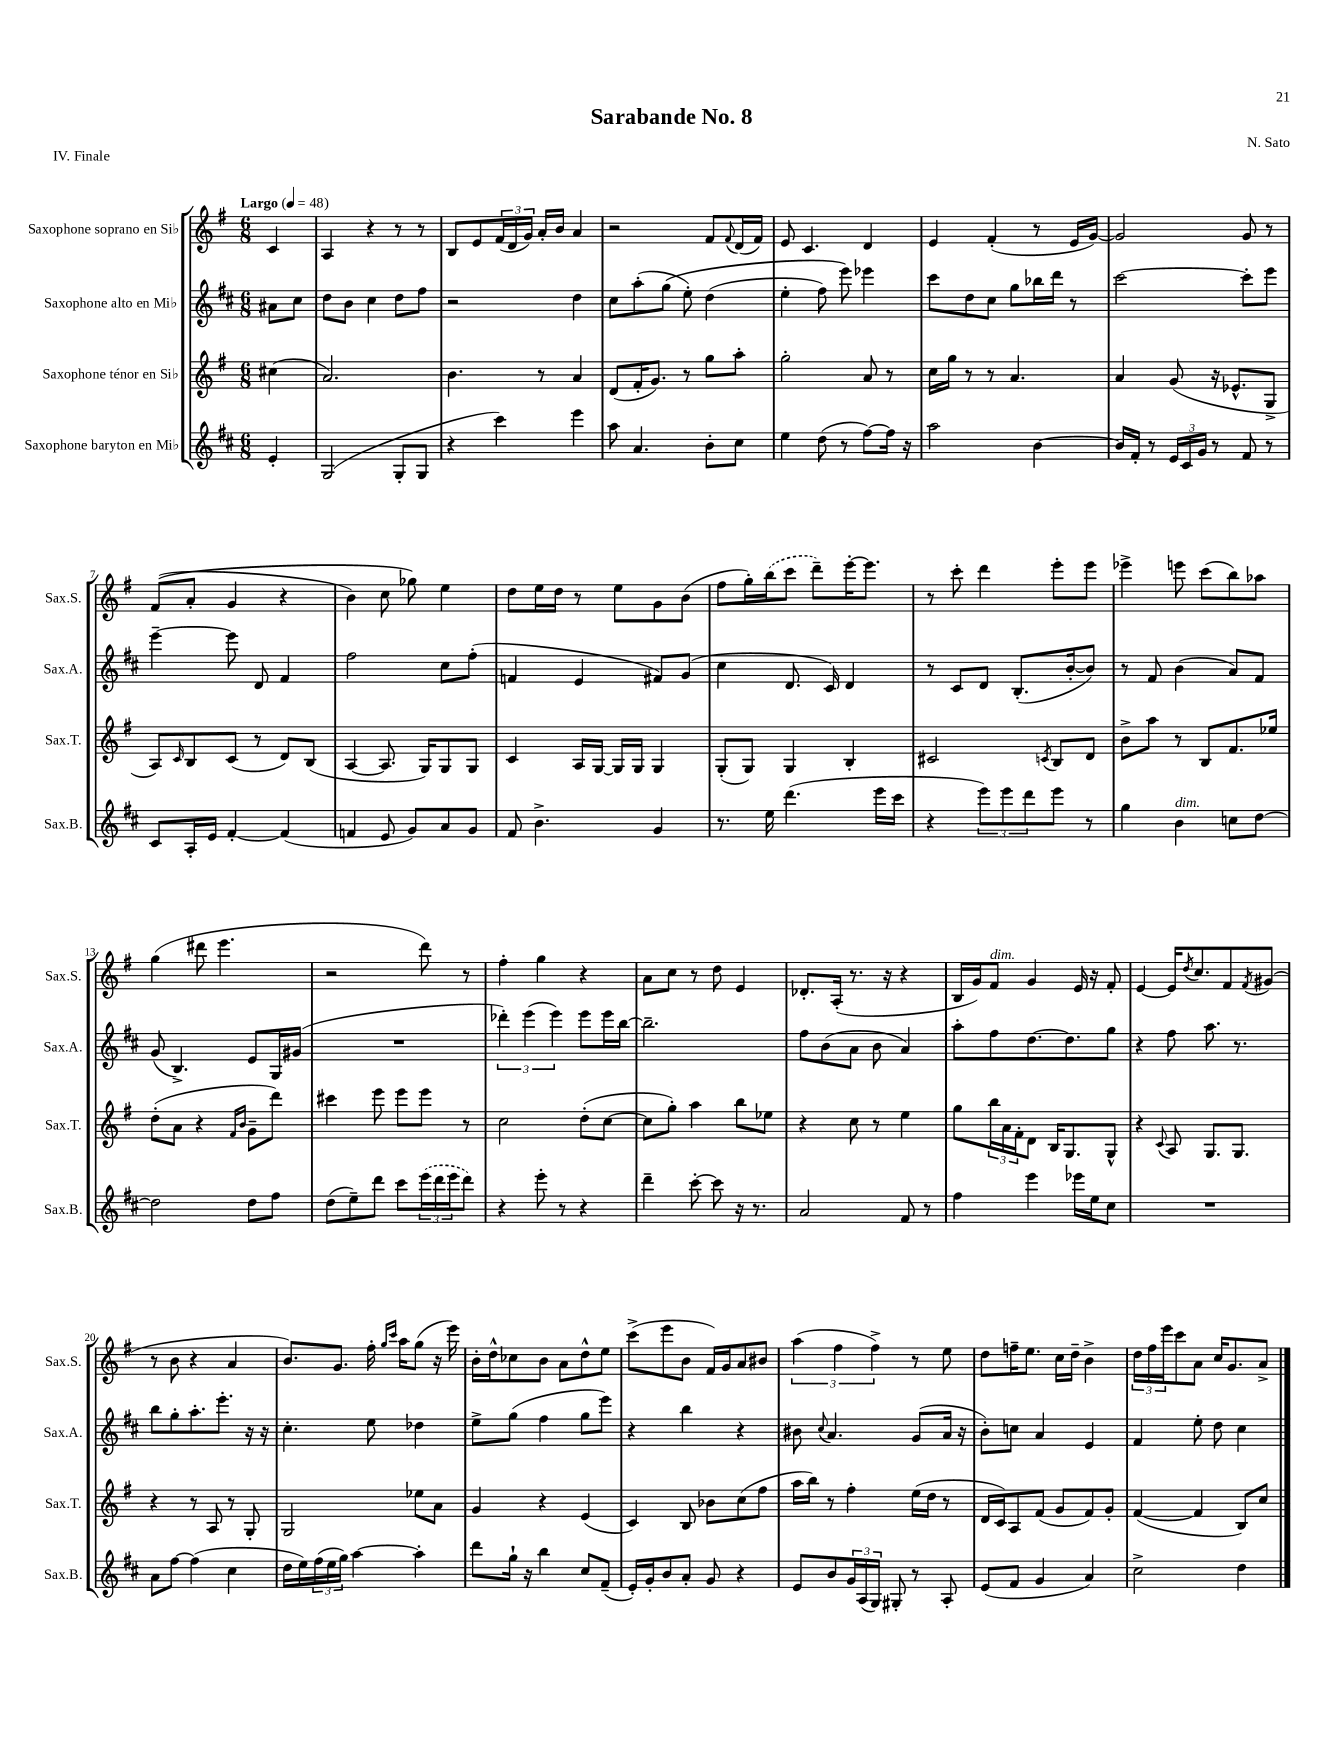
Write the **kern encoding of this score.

**kern	**kern	**kern	**kern
*part4	*part3	*part2	*part1
*staff4	*staff3	*staff2	*staff1
*I"Saxophone baryton en Mi♭	*I"Saxophone ténor en Si♭	*I"Saxophone alto en Mi♭	*I"Saxophone soprano en Si♭
*I'Sax.B.	*I'Sax.T.	*I'Sax.A.	*I'Sax.S.
*clefG2	*clefG2	*clefG2	*clefG2
*k[f#c#]	*k[f#]	*k[f#c#]	*k[f#]
*M6/8	*M6/8	*M6/8	*M6/8
*MM48	*MM48	*MM48	*MM48
=	=	=	=
!	!	!	!LO:TX:a:B:t=Largo
4e'/	(4cc#X\	8a#X\L	4c/
.	.	8cc#\J	.
=1	=1	=1	=1
(2G/	2.a/)	8dd\L	4A/
.	.	8b\J	.
.	.	4cc#\	4r
8G'/L	.	8dd\L	8r
8G/J	.	8ff#\J	8r
=2	=2	=2	=2
4r	4.b\	2r	8B/L
.	.	.	8e/
4ccc#\)	.	.	(24f#/L
.	.	.	24d/
.	.	.	24g/JJ)
.	8r	.	16a'/LL
.	.	.	16b/JJ
4eee\	4a/	4dd\	4a/
=3	=3	=3	=3
8aa\	(8d/L	8cc#\L	2r
4.a/	16f#'/K	(8aa'\	.
.	8.g/J)	.	.
.	.	(8gg\J	.
.	8r	8ee'\)	.
8b'\L	8gg\L	(4dd\	8f#/L
.	.	.	8qqf#/
8cc#\J	8aa'\J	.	(16d/L
.	.	.	16f#/JJ)
=4	=4	=4	=4
4ee\	2gg'\	4ee'\	8e/
.	.	.	4.c/
(8dd\	.	8ff#\)	.
8r	.	8eee\)	.
[8ff#\L)	8a/	4eee-X\	4d/
16ff#\Jk]	8r	.	.
16r	.	.	.
=5	=5	=5	=5
2aa\	16cc\LL	8ccc#\L	4e/
.	16gg\JJ	.	.
.	8r	8dd\	.
.	8r	8cc#\J	(4f#'/
.	4.a/	8gg\L	.
[4b\	.	16bb-X\L	8r
.	.	16ddd\JJ	.
.	.	8r	16e/LL
.	.	.	[16g/JJ)
=6	=6	=6	=6
16b/LL]	4a/	[2ccc#\	2g/]
16f#'/JJ	.	.	.
8r	.	.	.
24e/LL	(8g/	.	.
24c#/	.	.	.
24g/JJ	.	.	.
8r	16r	.	.
.	8.e-X^^/L	.	.
8f#/	.	8ccc#'\L]	8g/
8r	8G^/J	8eee\J	8r
!!LO:LB:g=z
=7	=7	=7	=7
8c#/L	8A/L)	[4eee~\	((8f#/L
.	16qqc/	.	.
16A'/L	8B/	.	8a'/J
16e/JJ	.	.	.
[4f#'/	(8c/J	8eee\]	4g/
.	8r	8d/	.
(4f#/]	8d/L)	4f#/	4r
.	(8B/J	.	.
=8	=8	=8	=8
4fn/	[4A/	2ff#\	4b\)
8e/	8.A/]	.	8cc\
8g/L)	.	.	8gg-X\)
.	16G/KL)	.	.
8a/	8G/	8cc#\L	4ee\
8g/J	8G/J	(8ff#'\J	.
=9	=9	=9	=9
8f#/	4c/	4fn/	8dd\L
4.b^\	.	.	16ee\L
.	.	.	16dd\JJ
.	16A/LL	4e/	8r
.	[16G/JJ	.	.
.	16G/LL]	.	8ee\L
.	16G/JJ	.	.
4g/	4G/	8f#X/L)	8g\
.	.	(8g/J	(8b\J
=10	=10	=10	=10
8.r	(8G'/L	4cc#\	8ff#\L
.	8G/J)	.	16gg'\L)
16ee\	.	.	(16bb\J
(4.ddd\	4G/	8.d/	8ccc\J
.	.	.	8ddd~\L)
.	.	16c#/)	.
.	4B'/	4d/	[16eee'\K
.	.	.	8.eee\J]
16eee\LL	.	.	.
16ccc#\JJ	.	.	.
=11	=11	=11	=11
4r	2c#X/	8r	8r
.	.	8c#/L	8ccc'\
12eee\L)	.	8d/J	4ddd\
12eee\	.	.	.
.	.	(8.B'/L	.
12ddd\	.	.	.
.	8qcn/	.	.
8eee\J	8B/L	.	8eee'\L
.	.	[16b'/k	.
8r	8d/J	8b/J])	8eee\J
=12	=12	=12	=12
4gg\	8b^\L	8r	4eee-X^\
.	8aa\J	8f#/	.
!LO:TX:a:i:t=dim.	!	!	!
4b\	8r	(4b\	8eeen\
.	8B/L	.	(8ccc\L
8ccn\L	8.f#/	8a/L)	8bb\)
[8dd\J	.	8f#/J	8aa-X\J
.	16ee-X/Jk	.	.
!!LO:LB:g=z
=13	=13	=13	=13
2dd\]	(8dd'\L	(8g/	(4gg\
.	8a\J	4.B^/)	.
.	4r	.	8ddd#X\
.	.	.	4.eee\
.	16qqf#/LL	.	.
.	16qqb/JJ	.	.
8dd\L	8g~\L	8e/L	.
8ff#\J	8ddd\J)	16G/L	.
.	.	(16g#X/JJ	.
=14	=14	=14	=14
(8dd\L	4ccc#X\	2.r	2r
8ee~\)	.	.	.
8ddd\J	8eee\	.	.
8ccc#\L	8eee\L	.	.
(24eee\L	8eee\J	.	8ddd\)
24ddd\	.	.	.
24eee\J	.	.	.
8ddd\J)	8r	.	8r
=15	=15	=15	=15
4r	2cc\	6ddd-X'\)	4ff#'\
.	.	(6eee\	.
8eee'\	.	.	4gg\
.	.	6eee\)	.
8r	.	.	.
4r	(8dd'\L	8eee\L	4r
.	[8cc\J	16eee\L	.
.	.	[16bb\JJ	.
=16	=16	=16	=16
4ddd~\	8cc\L]	2.bb~\]	8a\L
.	8gg'\J)	.	8cc\J
[8ccc#'\	4aa\	.	8r
8ccc#\]	.	.	8dd\
16r	8bb\L	.	4e/
8.r	.	.	.
.	8ee-X\J	.	.
=17	=17	=17	=17
2a/	4r	8ff#\L	8.d-X'/L
.	.	(8b\	.
.	.	.	(16A'/Jk
.	8cc\	8a\J	8.r
.	8r	8b\	.
.	.	.	16r
8f#/	4ee\	4a/)	4r
8r	.	.	.
=18	=18	=18	=18
4ff#\	8gg\L	8aa'\L	16B/LL
.	.	.	16g/J)
!	!	!	!LO:TX:a:i:t=dim.
.	24bb\L	8ff#\	8f#/J
.	24a\	.	.
.	24f#'\J	.	.
4eee\	8d\J	[8.dd\	4g/
.	16B/KL	.	.
.	8.G/	8.dd\]	.
16eee-X\LL	.	.	16e/
16ee\J	.	.	16r
8cc#\J	8G^^/J	8gg\J	8f#'/
=19	=19	=19	=19
2.r	4r	4r	[4e/
.	8qqc/	.	.
.	8A/	8ff#\	16e/KL]
.	.	.	8qdd/
.	.	.	8.cc/
.	8.G/L	8.aa\	.
.	.	.	8f#/
.	8.G/J	8.r	.
.	.	.	8qf#/
.	.	.	(8g#X/J
!!LO:LB:g=z
=20	=20	=20	=20
8a\L	4r	8bb\L	8r
[8ff#\J	.	8gg'\	8b\
(4ff#\]	8r	8.aa'\	4r
.	8A/	.	.
.	.	8.eee'\J	.
4cc#\	8r	.	4a/
.	8G'/	16r	.
.	.	16r	.
=21	=21	=21	=21
16dd\LL	2G/	4.cc#'\	8.b/L)
16ee\)	.	.	.
(24ff#\	.	.	.
24ee\	.	.	.
.	.	.	8.g/J
24gg\JJ)	.	.	.
[4aa\	.	.	.
.	.	8ee\	16ff#'\
.	.	.	16qqgg/LL
.	.	.	16qqccc/JJ
.	.	.	16aa\KL
4aa'\]	8ee-X\L	4dd-X\	(8gg\J
.	8a\J	.	16r
.	.	.	16eee\)
=22	=22	=22	=22
8ddd\L	4g/	8ee^\L	16b'\LL
.	.	.	16dd^^\J
16gg`\Jk	.	(8gg\J	8cc-X\
16r	.	.	.
4bb\	4r	4ff#\	8b\J
.	.	.	8a\L
8cc#/L	(4e/	8gg\L	8dd^^\
(8f#~/J	.	8eee\J)	8ee\J
=23	=23	=23	=23
16e'/LL)	4c/)	4r	(8ccc^\L
16g'/J	.	.	.
8b/	.	.	8eee\
8a'/J	8B/	4bb\	8b\J
8g/	8b-X\L	.	16f#/LL)
.	.	.	16g/J
4r	(8cc\	4r	8a/
.	8ff#\J	.	8b#X/J
=24	=24	=24	=24
8e/L	16aa\LL	8b#X\	(6aa\
.	16bb\JJ)	.	.
.	.	8qqcc#/	.
8b/	8r	4.a/	.
.	.	.	6ff#\
24g/L	4ff#'\	.	.
(24A/	.	.	.
24G/JJ)	.	.	6ff#^\)
8G#X'/	.	.	.
8r	(16ee\LL	(8g/L	8r
.	16dd\JJ	.	.
8A'/	8r	16a/Jk	8ee\
.	.	16r	.
=25	=25	=25	=25
(8e/L	16d/LL	8b'\L)	8dd\L
.	16c/J)	.	.
8f#/J	8A/	8ccn\J	16ffn~\K
.	.	.	8.ee\J
4g/	(8f#/J	4a/	.
.	8g/L	.	16cc\LL
.	.	.	16dd~\JJ
4a/)	8f#/)	4e/	4b^\
.	8g'/J	.	.
=26	=26	=26	=26
2cc#^\	([4f#/	4f#/	24dd\LL
.	.	.	24ff#\
.	.	.	24eee\J
.	.	.	8ccc\
.	4f#/]	8ee'\	8a\J
.	.	8dd\	16cc/KL
.	.	.	8.g/
4dd\	8B/L)	4cc#\	.
.	8cc/J	.	8a^/J
==	==	==	==
*-	*-	*-	*-
